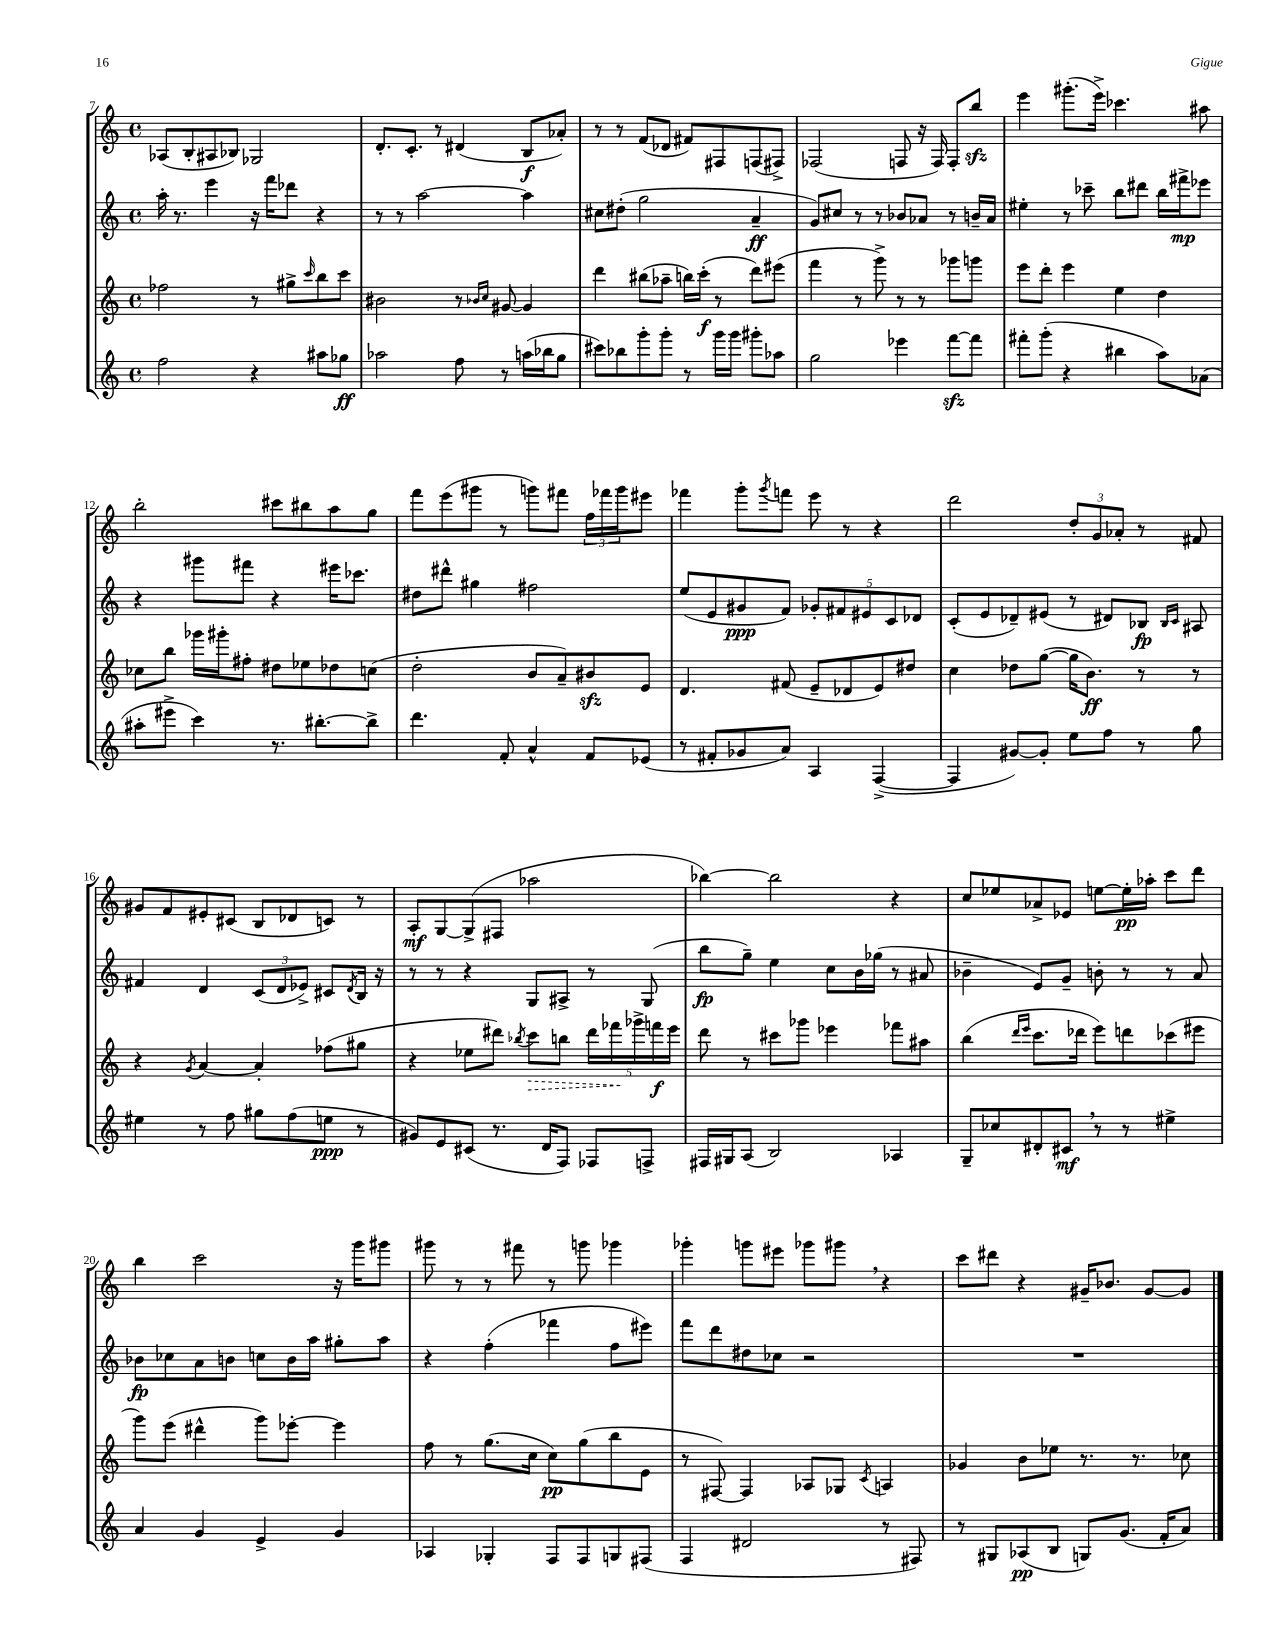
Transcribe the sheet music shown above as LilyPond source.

<<
\new StaffGroup <<
\new Staff = "s0" {
    \clef treble \key c \major \defaultTimeSignature \time 4/4
    aes8( b8-. ais8 bes8) ges2 |
    d'8.-. c'8.-. r8 dis'4( b8\f aes'8-.) |
    r8 r8 f'8( des'8 fis'8) fis8 f8( fis8->) |
    fes2( f8 r16 f16) f8-. b''8\sfz |
    e'''4 gis'''8.-.( e'''16->) ces'''4. ais''8 |
    b''2-. cis'''8 bis''8 a''8 g''8 |
    f'''8 e'''8( gis'''8 r8 g'''8) fis'''8 \tuplet 3/2 { f''16 fes'''16 g'''16 } eis'''8 |
    fes'''4 g'''8-. \acciaccatura { g'''8 } f'''8 e'''8 r8 r4 |
    d'''2 \tuplet 3/2 { d''8-. g'8 aes'8-. } r8 fis'8 |
    gis'8 f'8 eis'8-. cis'8( b8 des'8 c'8) r8 |
    a8-.\mf g8~ g8->( fis8 aes''2 |
    bes''4~) bes''2 r4 |
    c''8 ees''8 aes'8-> ees'8 e''8~ e''16-.\pp aes''16-. c'''8 d'''8 |
    b''4 c'''2 r16 g'''16 gis'''8 |
    gis'''8 r8 r8 fis'''8 r8 g'''8 ges'''4 |
    ges'''4-. g'''8 eis'''8 ges'''8 gis'''8 \breathe r4 |
    c'''8 dis'''8 r4 gis'16-- bes'8. gis'8~ gis'8 \bar "|." |
}
\new Staff = "s1" {
    \clef treble \key c \major \defaultTimeSignature \time 4/4
    a''16-. r8. e'''4 r16 f'''16 des'''8 r4 |
    r8 r8 a''2~ a''4 |
    cis''8 dis''8-.( g''2 a'4--\ff |
    g'8) cis''8 r8 r8 bes'8 aes'8 r8 b'16-- aes'16 |
    eis''4-. r8 ces'''8-- b''8 dis'''8 b''16 fis'''16->\mp ees'''8 |
    r4 gis'''8 fis'''8 r4 eis'''16 ces'''8. |
    dis''8 dis'''8-^ gis''4 fis''2 |
    e''8( e'8 gis'8\ppp f'8) \tuplet 5/4 { ges'8-. fis'8 eis'8 c'8 des'8 } |
    c'8-.( e'8 des'8--) eis'8( r8 dis'8) bes8\fp \grace { bes16 c'16 } ais8 |
    fis'4 d'4 \tuplet 3/2 { c'8( d'8 ees'8->) } cis'8 \acciaccatura { d'8 } b16 r16 |
    r8 r8 r4 g8 ais8-> r8 g8( |
    b''8\fp g''8--) e''4 c''8 b'16 ges''16( r8 ais'8 |
    bes'4-- e'8) g'8-- b'8-. r8 r8 a'8 |
    bes'8\fp ces''8 a'8 b'8 c''8 b'16 a''16 gis''8-. a''8 |
    r4 f''4-.( fes'''4 f''8 eis'''8) |
    f'''8 d'''8 dis''8 ces''8 r2 |
    R1 \bar "|." |
}
\new Staff = "s2" {
    \clef treble \key c \major \defaultTimeSignature \time 4/4
    fes''2 r8 gis''8-> \grace { c'''16 } b''8 c'''8 |
    bis'2 r8 \grace { bes'16 c''16 } gis'8~ gis'4 |
    d'''4 bis''8( aes''8-- b''16) c'''16-.\f( r8 d'''8) eis'''8( |
    f'''4 r8 g'''8->) r8 r8 ges'''8 g'''8 |
    e'''8 d'''8-. e'''4 e''4 d''4 |
    ces''8 b''8 ges'''16 gis'''16-. fis''8-. dis''8 ees''8 des''8 c''8( |
    d''2-. b'8 a'8--) bis'8\sfz e'8 |
    d'4. fis'8( e'8-- des'8 e'8) dis''8 |
    c''4 des''8 g''8~( g''16 b'8.\ff) r8 r8 |
    r4 \acciaccatura { g'8 } a'4~ a'4-. fes''8( gis''8 |
    r4 ees''8 dis'''8) \acciaccatura { bes''8 } \once \override Hairpin.style = #'dashed-line c'''8\> b''8 \tuplet 5/4 { dis'''16 fes'''16\! ges'''16-> f'''16\f e'''16 } |
    d'''8 r8 cis'''8 ges'''8 ees'''4 fes'''8 ais''8 |
    b''4( \grace { d'''16 e'''16 } c'''8. des'''16 e'''8) d'''8 ces'''8( eis'''8 |
    g'''8) e'''8( dis'''4-^ g'''8) ees'''8~-. ees'''4 |
    f''8 r8 g''8.( c''16 c''8\pp) g''8( b''8 e'8 |
    r8 fis8~) fis4 aes8 ges8 \acciaccatura { c'8 } a4 |
    ges'4 b'8 ees''8 r8. r8. ces''8 \bar "|." |
}
\new Staff = "s3" {
    \clef treble \key c \major \defaultTimeSignature \time 4/4
    f''2 r4 ais''8 ges''8\ff |
    aes''2 f''8 r8 a''16( bes''16 g''8 |
    cis'''8) bes''8 g'''8-. g'''8-. r8 g'''16 g'''16 gis'''8-. aes''8 |
    g''2 ees'''4 f'''8~\sfz f'''8 |
    fis'''8-. g'''8-.( r4 bis''4 a''8) aes'8( |
    ais''8-. eis'''8-> c'''4) r8. bis''8.~-. bis''8-> |
    d'''4. f'8-. a'4-^ f'8 ees'8( |
    r8 fis'8-. ges'8 a'8) a4 f4~->( |
    f4 gis'8~) gis'8-. e''8 f''8 r8 g''8 |
    eis''4 r8 f''8 gis''8 f''8( e''8\ppp r8 |
    gis'8) e'8 cis'8( r8. d'16 f8) fes8 f8-> |
    fis16 gis16 a8( b2) aes4 |
    g8-- ces''8 dis'8-. cis'8\mf \breathe r8 r8 eis''4-> |
    a'4 g'4 e'4-> g'4 |
    aes4 ges4-. f8 f8 g8 fis8( |
    f4 dis'2 r8 fis8) |
    r8 gis8 aes8\pp( b8 g8) g'8.( f'16-. a'8) \bar "|." |
}
>>
>>
\layout { \context { \Score currentBarNumber = #7 } }
